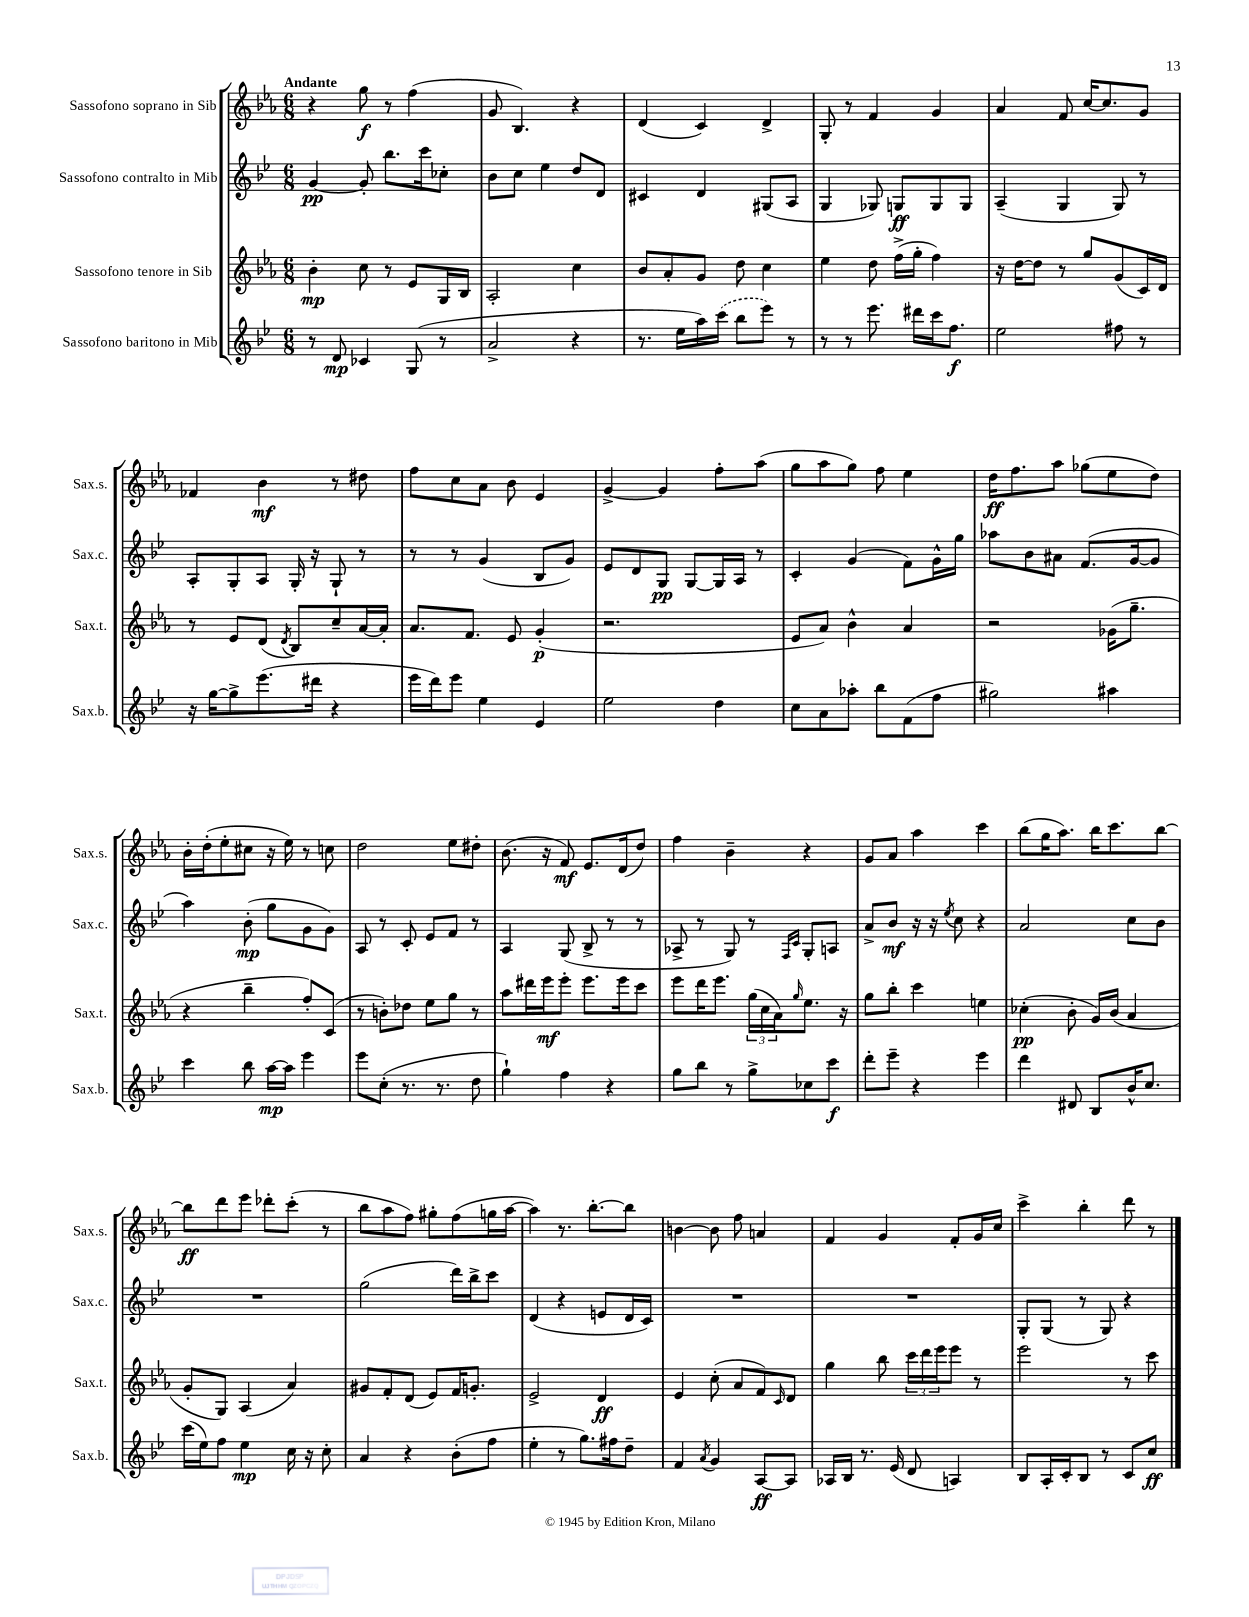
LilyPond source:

<<
\new StaffGroup <<
\new Staff = "s0" \with { instrumentName = "Sassofono soprano in Sib" shortInstrumentName = "Sax.s." } {
    \clef treble \key ees \major \numericTimeSignature \time 6/8 \tempo "Andante"
    r4 g''8\f r8 f''4( |
    g'8 bes4.) r4 |
    d'4( c'4) d'4-> |
    g8-. r8 f'4 g'4 |
    aes'4 f'8 c''16~ c''8. g'8 |
    fes'4 bes'4\mf r8 dis''8 |
    f''8 c''8 aes'8 bes'8 ees'4 |
    g'4~-> g'4 f''8-. aes''8( |
    g''8 aes''8 g''8) f''8 ees''4 |
    d''16\ff f''8. aes''8 ges''8( ees''8 d''8) |
    bes'16-. d''16-.( ees''8-. cis''8 r16 ees''16) r8 c''8 |
    d''2 ees''8 dis''8-. |
    bes'8.( r16 f'8\mf) ees'8. d'16( d''8) |
    f''4 bes'4-- r4 |
    g'8 aes'8 aes''4 c'''4 |
    bes''8( g''16 aes''8.) bes''16 c'''8. bes''8~ |
    bes''8\ff d'''8 ees'''8 des'''8-. c'''8-.( r8 |
    bes''8 aes''8 f''8) gis''8-. f''8( g''16 aes''16~ |
    aes''4) r8. bes''8.~-. bes''8 |
    b'4~ b'8 f''8 a'4 |
    f'4 g'4 f'8-. g'16 c''16 |
    c'''4-> bes''4-. d'''8 r8 \bar "|." |
}
\new Staff = "s1" \with { instrumentName = "Sassofono contralto in Mib" shortInstrumentName = "Sax.c." } {
    \clef treble \key bes \major \numericTimeSignature \time 6/8
    g'4~\pp g'8-. bes''8. c'''16 ces''8-. |
    bes'8 c''8 ees''4 d''8 d'8 |
    cis'4 d'4 gis8( a8 |
    g4 ges8) g8\ff g8 g8 |
    a4--( g4 g8) r8 |
    a8-. g8-. a8 g16-. r16 g8-! r8 |
    r8 r8 g'4( bes8 g'8) |
    ees'8 d'8 g8\pp g8~ g16 a16 r8 |
    c'4-. g'4( f'8) g'16-^ g''16 |
    aes''8 bes'8 ais'8 f'8.( g'16~ g'8 |
    a''4) bes'8-.\mp( g''8 g'8 g'8) |
    a8 r8 c'8-. ees'8 f'8 r8 |
    a4 g8( bes8-> r8 r8 |
    aes8-> r8 g8) r8 \grace { f16 c'16 } g8-. a8 |
    a'8-> bes'8\mf r16 r16 \acciaccatura { ees''8 } c''8 r4 |
    a'2 c''8 bes'8 |
    R2. |
    g''2( d'''16) bes''16-> c'''8 |
    d'4( r4 e'8 d'16 c'16) |
    R2. |
    R2. |
    g8-. g8( r8 g8) r4 \bar "|." |
}
\new Staff = "s2" \with { instrumentName = "Sassofono tenore in Sib" shortInstrumentName = "Sax.t." } {
    \clef treble \key ees \major \numericTimeSignature \time 6/8
    bes'4-.\mp c''8 r8 ees'8 g16 bes16 |
    aes2-. c''4 |
    bes'8 aes'8-. g'8 d''8 c''4 |
    ees''4 d''8 f''16->( g''16-. f''4) |
    r16 d''16~ d''8 r8 g''8 g'8( c'16) d'16 |
    r8 ees'8 d'8( \acciaccatura { d'8 } bes8) c''8-- aes'16~ aes'16-. |
    aes'8. f'8. ees'8 g'4-.\p( |
    r2. |
    ees'8 aes'8) bes'4-^ aes'4 |
    r2 ges'16( g''8.-- |
    r4 bes''4-- f''8-.) c'8( |
    r8 b'8-.) des''8 ees''8 g''8 r8 |
    aes''8 dis'''16 ees'''16\mf ees'''8-. ees'''8. ees'''16 c'''8 |
    ees'''8 d'''16 ees'''8. \tuplet 3/2 { g''16( c''16 aes'16) } \grace { g''16 } ees''8. r16 |
    g''8 bes''8-. c'''4 e''4 |
    ces''4-.\pp( bes'8-. g'16) bes'16( aes'4 |
    g'8-. g8) aes4( aes'4) |
    gis'8 f'8-. d'8( ees'8) f'16 g'8.-. |
    ees'2-> d'4\ff |
    ees'4 c''8-.( aes'8 f'8) \grace { c'16 } d'8 |
    g''4 bes''8 \tuplet 3/2 { c'''16 d'''16 ees'''16 } ees'''8 r8 |
    ees'''2 r8 c'''8 \bar "|." |
}
\new Staff = "s3" \with { instrumentName = "Sassofono baritono in Mib" shortInstrumentName = "Sax.b." } {
    \clef treble \key bes \major \numericTimeSignature \time 6/8
    r8 d'8\mp ces'4 g8( r8 |
    a'2-> r4 |
    r8. ees''16 a''16) \once \slurDashed c'''16( bes''8 ees'''8) r8 |
    r8 r8 ees'''8. dis'''16 c'''16 f''8.\f |
    ees''2 fis''8 r8 |
    r16 g''16~ g''8-> ees'''8.( dis'''16 r4 |
    ees'''16 d'''16) ees'''8 ees''4 ees'4 |
    ees''2 d''4 |
    c''8 a'8 aes''8-. bes''8 f'8( f''8 |
    gis''2) ais''4 |
    c'''4 bes''8 a''16~\mp a''16 ees'''4 |
    ees'''8 c''8-.( r8. r8. d''8 |
    g''4-!) f''4 r4 |
    g''8 bes''8 r8 g''8-> ces''8 c'''8\f |
    d'''8-. ees'''8-- r4 ees'''4 |
    d'''4 dis'8 bes8 bes'16-^ c''8. |
    c'''16( ees''16) f''8 ees''4\mp c''16 r16 c''8-. |
    a'4 r4 bes'8-.( f''8 |
    ees''4-. r8 g''8.) fis''16 d''8-- |
    f'4 \acciaccatura { a'8 } g'4 a8~\ff a8 |
    aes16 bes16 r8. ees'16( d'8 a4) |
    bes8 a16-. c'16-. bes8 r8 c'8 c''8\ff \bar "|." |
}
>>
>>
\layout { \context { \Score \remove "Bar_number_engraver" } }
